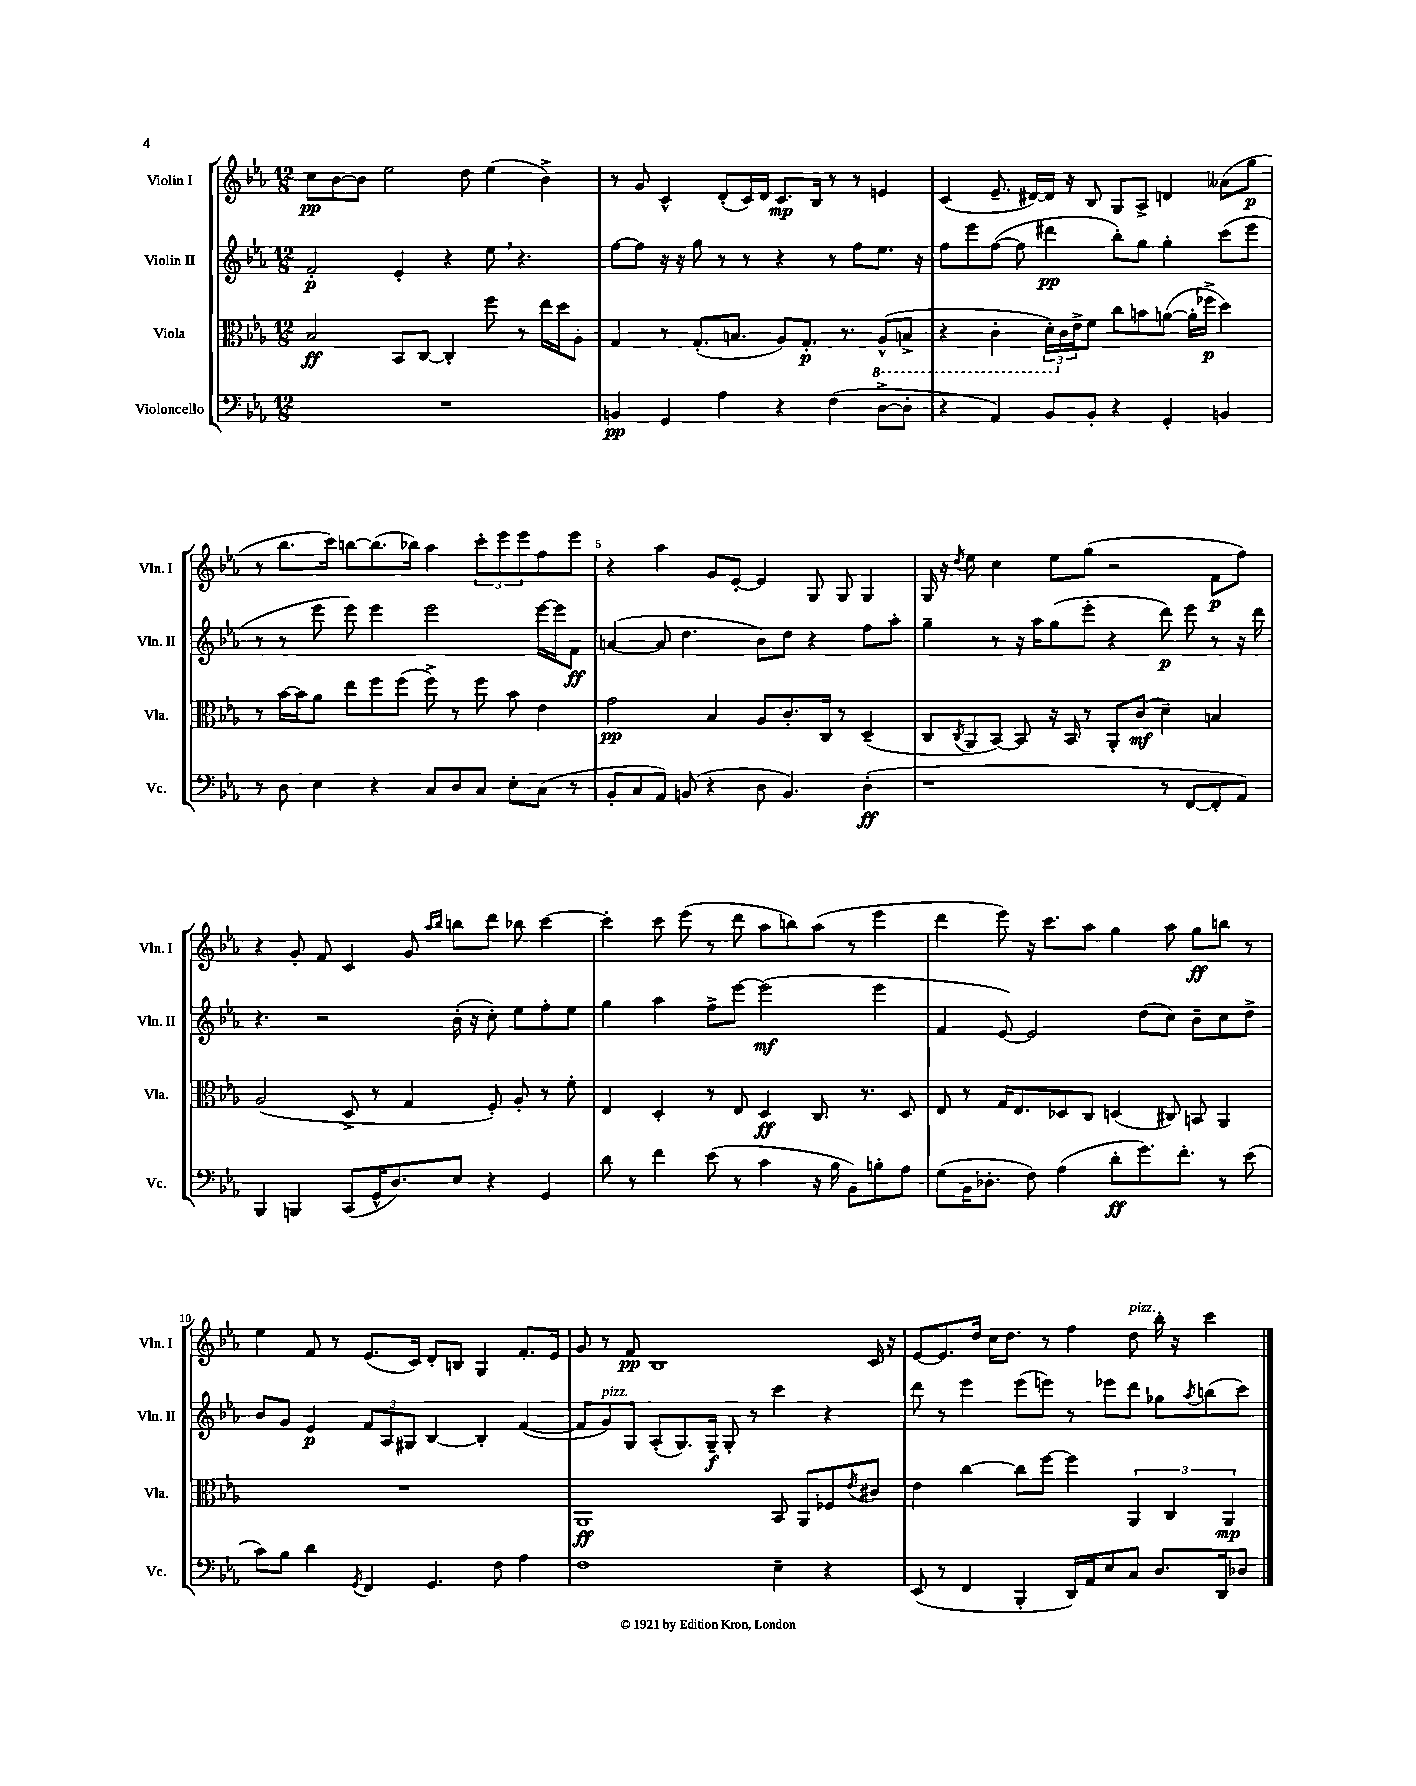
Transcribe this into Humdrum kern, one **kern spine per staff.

**kern	**kern	**kern	**kern
*staff4	*staff3	*staff2	*staff1
*clefF4	*clefC3	*clefG2	*clefG2
*k[b-e-a-]	*k[b-e-a-]	*k[b-e-a-]	*k[b-e-a-]
*M12/8	*M12/8	*M12/8	*M12/8
1.r	2B-	2f'	8cc
.	.	.	[8b-
.	.	.	8b-]
.	.	.	2ee-
.	8BB-	4e-'	.
.	[8C	.	.
.	4C']	4r	.
.	.	.	8dd
.	8ff	8ee-	(4ee-
.	8r	4.r	.
.	16ee-	.	4b-^)
.	16dd	.	.
.	8A-'	.	.
=	=	=	=
4BB	4G	[8ff	8r
.	.	8ff]	8g
4GG	8r	16r	4c^^
.	.	16r	.
.	(8.G'	8gg	.
4A-	.	8r	(8d'
.	8.B	.	.
.	.	8r	16c)
.	.	.	16d
4r	8A-)	4r	8.c
.	8.G'	.	.
.	.	.	16B-
(4F	.	8r	8r
.	8.r	.	.
.	.	8ff	8r
[8D^	(8AA-^^	8.ee-	4e
8D']	8BB^	.	.
.	.	16r	.
=	=	=	=
4r	4r	8ff	(4c
.	.	8eee-	.
4AA-)	4C'	([8ff	8.e-~
.	.	8ff]	.
.	.	.	[16d#)
8BB-	24D')	4ddd#	16d#]
.	24c	.	.
.	.	.	16r
.	24e-^	.	.
8BB-'	8f	.	8B-
4r	8cc	8bb-')	8G
.	8b	8gg	8A-^
4GG'	([8a	4gg'	4d
.	16a']	.	.
.	16ff-^	.	.
4BB	4dd)	(8ccc	(8a--
.	.	8eee-	8gg
=	=	=	=
8r	8r	8r	8r
8D	[16b-	8r	8.bb-
.	16b-]	.	.
4E-	8a-	8eee-	.
.	.	.	16ccc)
.	8ee-	8eee-)	[8bb
4r	8ff	4eee-	(8.bb]
.	(8ff	.	.
.	.	.	16bb-)
8C	8ff^)	2eee-	4aa-
8D	8r	.	.
8C	8ff	.	12ccc'
.	.	.	12eee-
8E-'	8b-	.	.
.	.	.	12eee-
(8C	4e-	[16eee-	8ff
.	.	16eee-]	.
8r	.	8f	8eee-
=	=	=	=
8BB-'	2g	([4a	4r
8C	.	.	.
8AA-)	.	8a]	4aa-
(8BB	.	4.dd	.
4r	4B-	.	8g
.	.	.	[8e-'
8D	8A-	8b-)	4e-]
4.BB)	8.c'	8dd	.
.	.	4r	8G
.	16C	.	.
.	8r	.	8G
(4D'	(4D~	8ff	4G
.	.	8aa-'	.
=	=	=	=
1r	8C	4gg~	16G
.	.	.	16r
.	8qC	.	8qdd
.	8AA-	.	8ee-
.	[8BB-)	8r	4cc
.	8BB-]	16r	.
.	.	16aa-	.
.	16r	(8gg	8ee-
.	16BB-	.	.
.	8r	8eee-'	(8gg
.	8AA-'	4r	2r
.	(8c	.	.
8r	4d~)	8ddd)	.
[8FF	.	8eee-	.
8FF']	4B	8r	8f
8AA-)	.	16r	8ff)
.	.	16ddd	.
=	=	=	=
4BBB-	(2A-	4.r	4r
4BBB	.	.	8g'
.	.	2r	8f
(8CC	8D^	.	4c
16GG^^	8r	.	.
8.D)	.	.	.
.	4G	.	8g
.	.	.	16qqaa-
.	.	.	16qqbb-
8E-	.	(16b-'	8bb
.	.	16r	.
4r	8F')	8cc')	8ddd
.	8A-'	8ee-	8bb-
4GG	8r	8ff'	[4ccc
.	8f'	8ee-	.
=	=	=	=
8d	4E-	4gg	4ccc']
8r	.	.	.
4f	4D'	4aa-	8ccc
.	.	.	(8eee-
(8e-	8r	8ff^	8r
8r	8E-	[8eee-	8ddd
4c	4D	(2eee-]	8aa-
.	.	.	8bb)
16r	8.C	.	(8aa-
16B-	.	.	.
8BB-)	.	.	8r
.	8.r	.	.
8B'	.	4eee-	4eee-
8A-	8D	.	.
=	=	=	=
(8G	8E-	4f	4ddd
16BB-	8r	.	.
8.D-'	.	.	.
.	16G	[8e-)	8eee-)
.	8.E-	.	.
8F)	.	2e-]	16r
.	.	.	8.ccc
(4A-	8D-	.	.
.	8C	.	8aa-
8d'	(4D	.	4gg
8.g)	.	(8dd	.
.	8C#)	8cc)	8aa-
8.f'	.	.	.
.	8BB	8b-~	8gg
8r	4AA-	8cc	8bb
(8e-	.	8dd^	8r
=	=	=	=
8c)	1.r	8b-	4ee-
8B-	.	8g	.
4d	.	4e-	8f
.	.	.	8r
8qGG	.	.	.
4FF	.	12f	(8.e-
.	.	12A-	.
.	.	12G#	.
.	.	.	16c)
4.GG	.	[4B-	8d'
.	.	.	8B
.	.	4B-']	4G
8F	.	.	.
4A-	.	([4f	8.f'
.	.	.	16e-
=	=	=	=
1F	1AA-	8f]	8g
.	.	8g)	8r
.	.	8G	8f
.	.	(8A-'	1B-
.	.	8.G)	.
.	.	16G~	.
.	.	8G'	.
.	.	8r	.
4E-~	8BB-	4ccc	.
.	8AA-	.	.
4r	8F-	4r	.
.	8qe-	.	.
.	8c#	.	16c
.	.	.	16r
=	=	=	=
(8EE-	4e-	8ddd	[8e-
8r	.	8r	8.e-]
4FF	[4cc	4eee-	.
.	.	.	16dd
.	.	.	16cc
.	.	.	8.dd
4BBB-'	8cc]	(8eee-	.
.	[8ff	8eee)	8r
16DD)	4ff]	8r	4ff
16AA-	.	.	.
8E-	.	8eee-	.
8C	6AA-	8ddd	8dd
8.D	.	8gg-	16bb-'
.	6C	.	.
.	.	.	16r
.	.	8qaa-	.
.	.	(8bb	4ccc
16DD	.	.	.
.	6AA-	.	.
8D-	.	8ccc)	.
==	==	==	==
*-	*-	*-	*-
